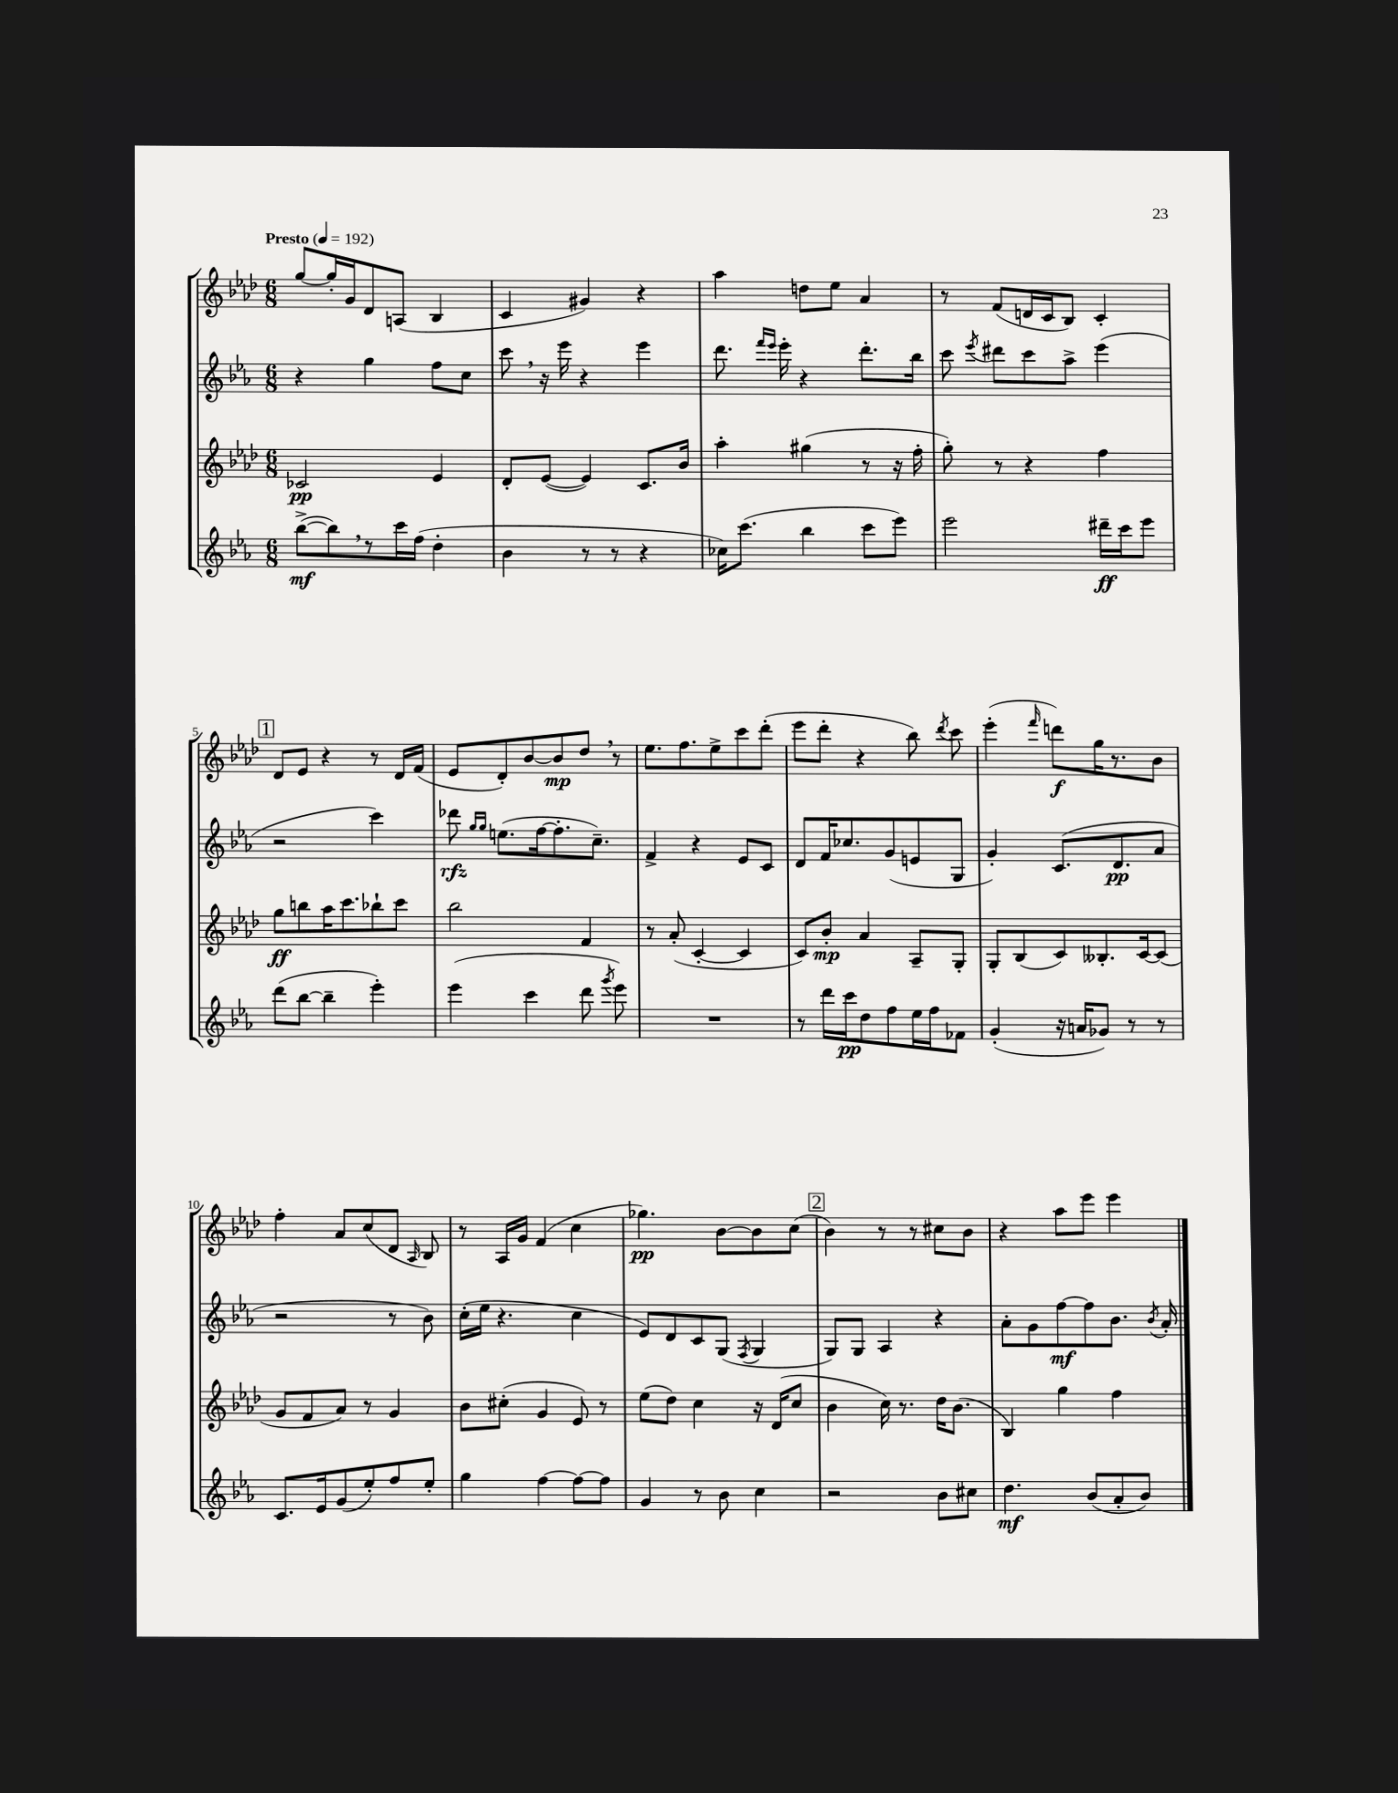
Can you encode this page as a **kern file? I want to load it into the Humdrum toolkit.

**kern	**kern	**kern	**kern
*staff4	*staff3	*staff2	*staff1
*clefG2	*clefG2	*clefG2	*clefG2
*k[b-e-a-]	*k[b-e-a-d-]	*k[b-e-a-]	*k[b-e-a-d-]
*M6/8	*M6/8	*M6/8	*M6/8
*MM192	*MM192	*MM192	*MM192
([8bb-^	2c-	4r	[8gg
8bb-])	.	.	16gg']
.	.	.	16g
8r	.	4gg	8d-
16ccc	.	.	(8A
(16ff	.	.	.
4dd'	4e-	8ff	4B-
.	.	8cc	.
=	=	=	=
4b-	8d-'	8ccc	4c
.	([8e-	16r	.
.	.	16eee-	.
8r	4e-])	4r	4g#)
8r	.	.	.
4r	8.c	4eee-	4r
.	16b-	.	.
=	=	=	=
16cc-)	4aa-'	8.ddd	4aa-
(8.ccc	.	.	.
.	.	16qqfff	.
.	.	16qqeee-	.
.	.	16eee-'	.
4bb-	(4gg#	4r	8dd
.	.	.	8ee-
8ccc	8r	8.ddd'	4a-
8eee-)	16r	.	.
.	16ff'	16bb-	.
=	=	=	=
2eee-	8gg')	8ccc	8r
.	.	8qeee-	.
.	8r	8ddd#	(8f
.	4r	8ccc	16d
.	.	.	16c
.	.	8aa-^	8B-)
16ddd#~	4ff	(4eee-	4c'
16ccc	.	.	.
8eee-	.	.	.
=	=	=	=
(8ddd	8gg	2r	8d-
[8bb-	8bb	.	8e-
4bb-~]	16aa-	.	4r
.	8.ccc	.	.
4eee-')	8bb-`	4ccc)	8r
.	8ccc	.	16d-
.	.	.	(16f
=	=	=	=
(4eee-	2bb-	8ddd-	8e-
.	.	16qqgg	.
.	.	16qqgg	.
.	.	(8.ee	8d-')
4ccc	.	.	[8b-
.	.	[16ff	.
.	.	8.ff']	8b-]
8ddd	4f	.	8dd-
.	.	8.cc~)	.
8qggg	.	.	.
8eee-)	.	.	8r
=	=	=	=
2.r	8r	4f^	8.ee-
.	(8a-'	.	.
.	.	.	8.ff
.	[4c'	4r	.
.	.	.	8ee-^
.	4c]	8e-	8ccc
.	.	8c	(8ddd-'
=	=	=	=
8r	8c)	8d	8eee-
16ddd	8b-'	16f	8ddd-'
16ccc	.	8.cc-	.
8dd	4a-	.	4r
8ff	.	(8g	.
16ee-	8A-~	8e	8bb-)
16ff	.	.	.
.	.	.	8qddd-
8f-	8G'	8G	8ccc
=	=	=	=
(4g'	8G'	4g')	(4eee-'
.	(8B-	.	.
.	.	.	16qqfff
16r	8c)	(8.c	8ddd)
16a	.	.	.
8g-)	8.B--'	.	16gg
.	.	8.d	8.r
8r	.	.	.
.	[16c	.	.
8r	(8c]	8a-	8b-
=	=	=	=
8.c	8g	2r	4ff'
.	8f	.	.
16e-	.	.	.
(8g	8a-)	.	8a-
8ee-')	8r	.	(8cc
8ff	4g	8r	8d-
.	.	.	16qqA-
8ee-'	.	8b-)	8B-)
=	=	=	=
4gg	8b-	(16cc'	8r
.	.	16ee-	.
.	(8cc#'	4.r	16A-
.	.	.	16g
[4ff	4g	.	(4f
8ff_	8e-)	4cc	4cc
8ff]	8r	.	.
=	=	=	=
4g	(8ee-	8e-)	4.gg-)
.	8dd-)	8d	.
8r	4cc	8c	.
8b-	.	(8G	[8b-
.	.	8qF	.
4cc	16r	4G	8b-]
.	(16d-	.	.
.	8cc	.	(8cc
=	=	=	=
2r	4b-	8G)	4b-)
.	.	8G	.
.	16cc)	4A-	8r
.	8.r	.	.
.	.	.	8r
8b-	16dd-	4r	8cc#
.	(8.b-	.	.
8cc#	.	.	8b-
=	=	=	=
4.dd	4B-)	8a-'	4r
.	.	8g	.
.	4gg	[8ff	8aa-
(8b-	.	8ff]	8eee-
8a-'	4ff	8.b-	4eee-
8b-)	.	.	.
.	.	8qb-	.
.	.	16a-'	.
==	==	==	==
*-	*-	*-	*-
